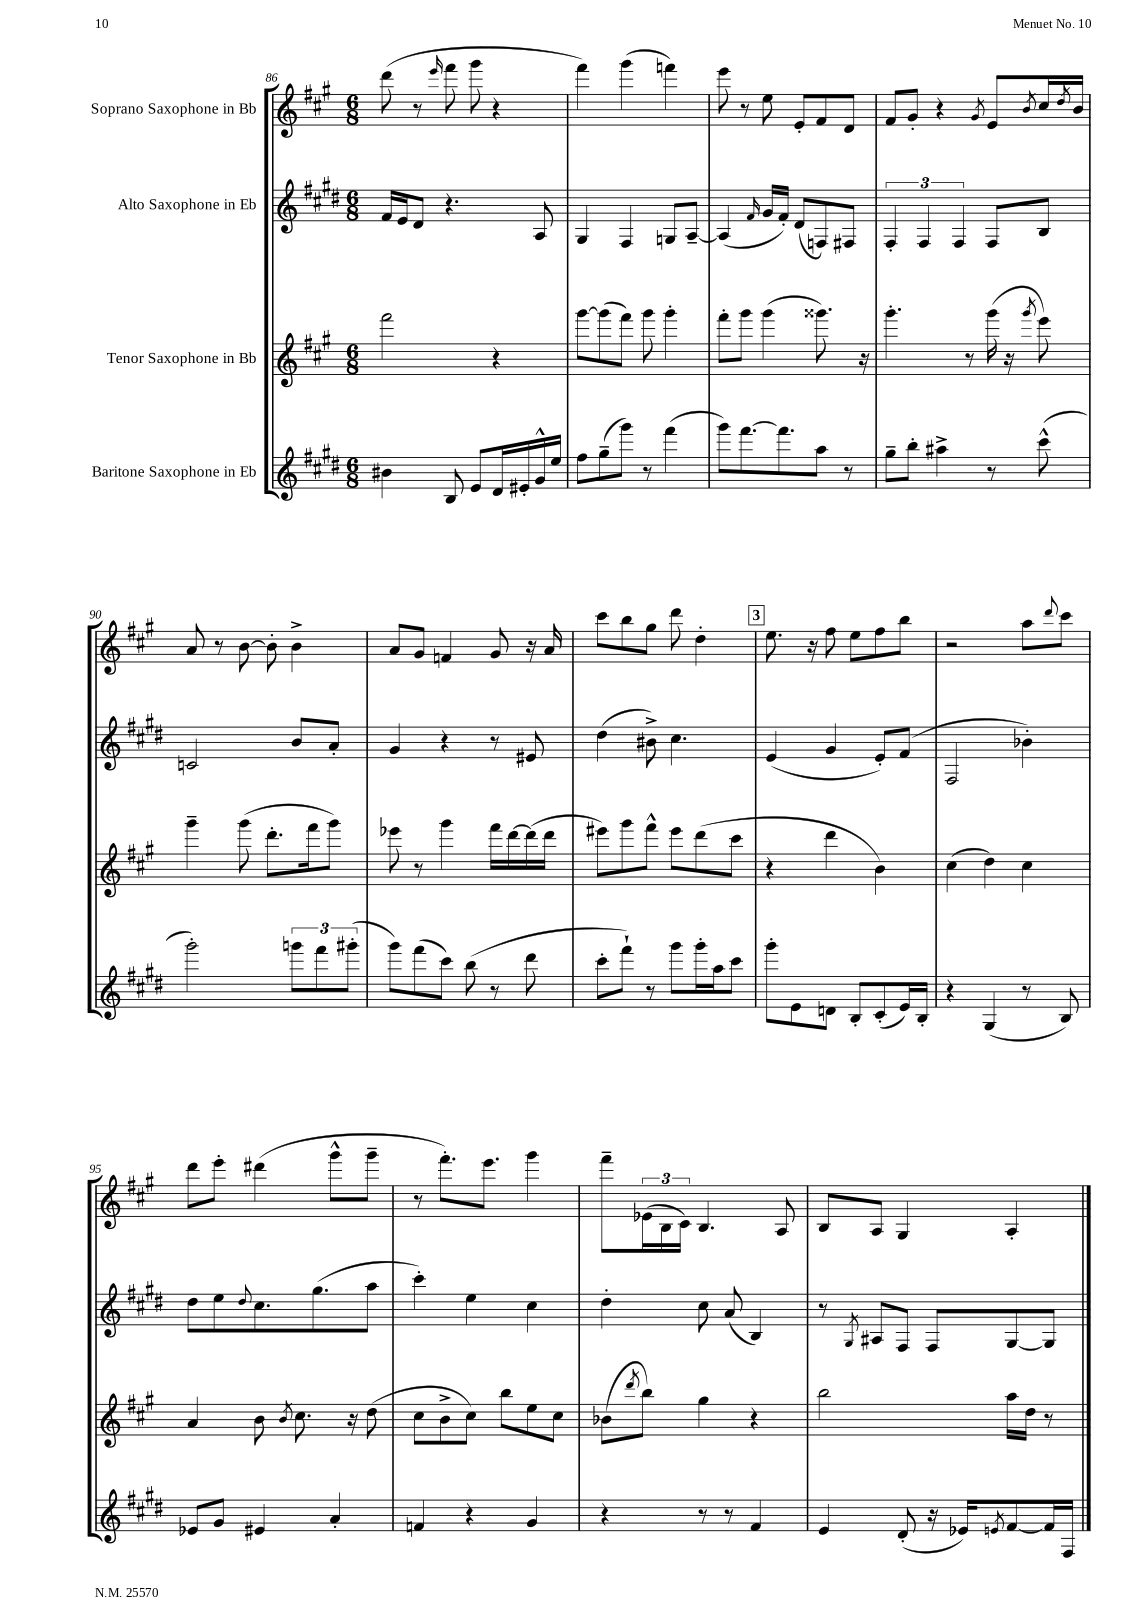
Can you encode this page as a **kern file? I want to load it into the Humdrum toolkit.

**kern	**kern	**kern	**kern
*part4	*part3	*part2	*part1
*staff4	*staff3	*staff2	*staff1
*I"Baritone Saxophone in Eb	*I"Tenor Saxophone in Bb	*I"Alto Saxophone in Eb	*I"Soprano Saxophone in Bb
*clefG2	*clefG2	*clefG2	*clefG2
*k[f#c#g#d#]	*k[f#c#g#]	*k[f#c#g#d#]	*k[f#c#g#]
*M6/8	*M6/8	*M6/8	*M6/8
=86	=86	=86	=86
4b#X\	2fff#\	16f#/LL	(8ddd\
.	.	16e/J	.
.	.	8d#/J	8r
.	.	.	16qqeee/
8B/	.	4.r	8fff#\
8e/L	.	.	8ggg#\
16d#/L	4r	.	4r
16e#X'/	.	.	.
16g#^^/	.	8A/	.
16ee/JJ	.	.	.
=87	=87	=87	=87
8ff#\L	[8ggg#\L	4G#/	4fff#\)
(8gg#~\	(8ggg#\]	.	.
8ggg#\J)	8fff#\J)	4F#/	(4ggg#\
8r	8ggg#\	.	.
(4fff#\	4ggg#'\	8Gn/L	4fffn\)
.	.	[8A~/J	.
=88	=88	=88	=88
8ggg#\L)	8fff#'\L	(4A/]	8eee\
[8.fff#\	8ggg#\J	.	8r
.	.	16qqf#/	.
.	(4ggg#\	16g#/LL	8ee\
8.fff#\]	.	16f#'/JJ)	.
.	.	(8d#/L	8e'/L
8aa\J	8.ggg##X\)	8Fn/)	8f#/
8r	.	8F#X/J	8d/J
.	16r	.	.
=89	=89	=89	=89
8gg#~\L	4.ggg#'\	6F#'/	8f#/L
8bb'\J	.	.	8g#'/J
.	.	6F#/	.
4aa#X^\	.	.	4r
.	.	6F#/	.
.	8r	.	.
.	.	.	8qg#/
8r	(16ggg#\	8F#/L	8e/L
.	16r	.	.
.	8qggg#/	.	8qb/
(8ccc#^^\	8eee\)	8B/J	16cc#/L
.	.	.	8qdd/
.	.	.	16b/JJ
!!LO:LB:g=z
=90	=90	=90	=90
2ggg#'\)	4ggg#~\	2cn/	8a/
.	.	.	8r
.	(8ggg#\	.	[8b\
.	8.ddd'\L	.	8b'\]
12gggn\L	.	8b/L	4b^\
.	16fff#\k	.	.
12fff#\	.	.	.
.	8ggg#\J)	8a'/J	.
(12ggg#X'\J	.	.	.
=91	=91	=91	=91
8ggg#\L)	8eee-X\	4g#/	8a/L
(8fff#\	8r	.	8g#/J
8ccc#\J)	4ggg#\	4r	4fn/
(8bb\	.	.	.
8r	16fff#\LL	8r	8g#/
.	[16ddd\	.	.
8ddd#\	(16ddd\]	8e#X/	16r
.	16ddd\JJ	.	16a/
=92	=92	=92	=92
8ccc#'\L	8eee#X\L)	(4dd#\	8ccc#\L
8fff#`\J)	8ggg#\	.	8bb\
8r	8fff#^^\J	8b#X^\)	8gg#\J
8ggg#\L	8eee#\L	4.cc#\	8ddd\
16ggg#'\L	(8ddd\	.	4dd'\
16aa\J	.	.	.
8ccc#\J	8ccc#\J	.	.
!!LO:REH:place=s1:t=3
=93	=93	=93	=93
8ggg#'\L	4r	(4e/	8.ee\
8e\	.	.	.
.	.	.	16r
8dn\J	4ddd\	4g#/	8ff#\
8B'/L	.	.	8ee\L
(8c#'/	4b\)	8e'/L)	8ff#\
16e/L)	.	(8f#/J	8bb\J
16B'/JJ	.	.	.
=94	=94	=94	=94
4r	(4cc#\	2F#/	2r
(4G#/	4dd\)	.	.
8r	4cc#\	4b-X'\)	8aa\L
.	.	.	8qqddd/
8B/)	.	.	8ccc#\J
!!LO:LB:g=z
=95	=95	=95	=95
8e-X/L	4a/	8dd#\L	8ddd\L
8g#/J	.	8ee\	8eee'\J
.	.	8qqdd#/	.
4e#X/	8b\	8.cc#\	(4ddd#X\
.	8qb/	.	.
.	8.cc#\	.	.
.	.	(8.gg#\	.
4a'/	.	.	8ggg#^^\L
.	16r	.	.
.	(8dd\	8aa\J	8ggg#~\J
=96	=96	=96	=96
4fn/	8cc#\L	4ccc#'\)	8r
.	8b^\	.	8.fff#'\L)
4r	8cc#\J)	4ee\	.
.	.	.	8.eee\J
.	8bb\L	.	.
4g#/	8ee\	4cc#\	4ggg#\
.	8cc#\J	.	.
=97	=97	=97	=97
4r	(8b-X\L	4dd#'\	8fff#~\L
.	8qddd/	.	.
.	8bb\J)	.	(24e-X\L
.	.	.	24B\
.	.	.	24c#\JJ)
8r	4gg#\	8cc#\	4.B/
8r	.	(8a/	.
4f#/	4r	4B/)	.
.	.	.	8A/
=98	=98	=98	=98
4e/	2bb\	8r	8B/L
.	.	8qG#/	.
.	.	8A#X/L	8A/J
(8d#'/	.	8F#/J	4G#/
16r	.	8F#/L	.
16e-X/KL)	.	.	.
8qen/	.	.	.
[8f#/	16aa\LL	[8G#/	4A'/
.	16dd\JJ	.	.
16f#/L]	8r	8G#/J]	.
16F#/JJ	.	.	.
==	==	==	==
*-	*-	*-	*-
